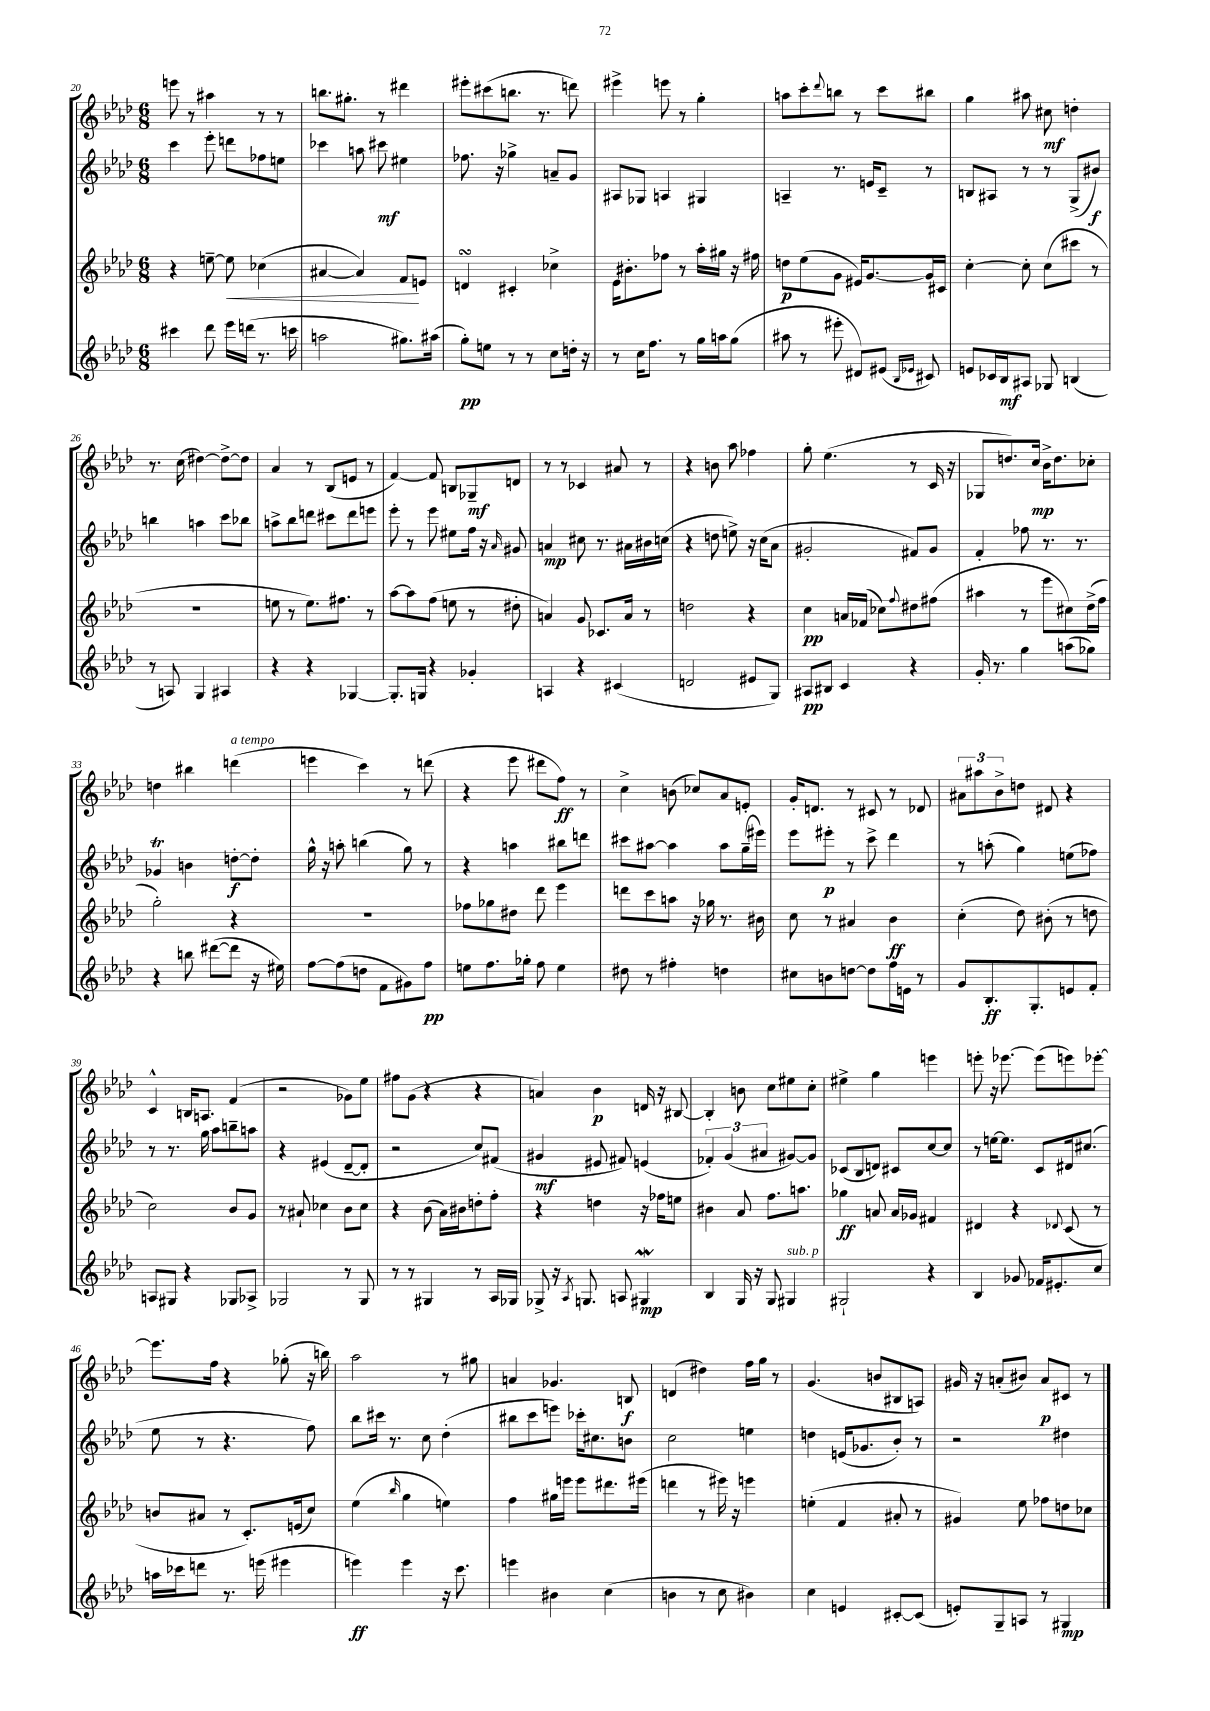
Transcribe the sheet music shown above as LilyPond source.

<<
\new StaffGroup <<
\new Staff = "s0" {
    \clef treble \key aes \major \numericTimeSignature \time 6/8
    e'''8 r8 ais''4 r8 r8 |
    b''8. gis''8.-. r8 dis'''4 |
    eis'''8-. cis'''8( b''8. r8. d'''8) |
    eis'''4-> e'''8 r8 g''4-. |
    a''8 c'''8-. \appoggiatura { des'''8 } b''8 r8 c'''8 bis''8 |
    g''4 ais''8 cis''8\mf d''4-. |
    r8. c''16( dis''4~) dis''8~-> dis''8 |
    aes'4 r8 bes8( e'8 r8 |
    f'4~) f'8 b8 ges8--\mf d'8 |
    r8 r8 ces'4 ais'8 r8 |
    r4 b'8 aes''8 fes''4 |
    g''8-. ees''4.( r8 c'16 r16 |
    ges8 d''8.) c''16\mp bes'16-> d''8. ces''8-. |
    d''4 bis''4 d'''4^\markup { \italic "a tempo" }( |
    e'''4 c'''4) r8 d'''8( |
    r4 ees'''8 dis'''8 f''8\ff) r8 |
    c''4-> b'8( ces''8) aes'8 e'8-. |
    g'16-. d'8. r8 cis'8 r8 des'8 |
    \tuplet 3/2 { ais'8 ais''8 bes'8-> } d''8 dis'8 r4 |
    c'4-^ b16 a8. f'4( |
    r2 ges'8) ees''8 |
    fis''8 g'8( r4 r4 |
    a'4) bes'4\p d'16 r16 bis8~ |
    bis4-. b'8 c''8 eis''8 c''8-. |
    eis''4-> g''4 e'''4 |
    e'''8-. r16 ees'''8.~ ees'''8( e'''8) ees'''8~-. |
    ees'''8. f''16 r4 ges''8-.( r16 b''16) |
    aes''2 r8 gis''8 |
    a'4 ges'4. b8\f |
    d'4( dis''4) f''16 g''16 r8 |
    g'4.( b'8 bis8 a8) |
    gis'16 r16 a'8-.( bis'8) a'8\p cis'8 r8 \bar "|." |
}
\new Staff = "s1" {
    \clef treble \key aes \major \numericTimeSignature \time 6/8
    c'''4 ees'''8-. d'''8 fes''8 e''8 |
    ces'''4 a''8 cis'''8\mf eis''4 |
    fes''8. r16 ges''4-> a'8-- g'8 |
    ais8 ges8 a4 gis4 |
    a4-- r8. e'16 c'8-- r8 |
    b8 ais8 r8 r8 g8->( bis'8\f) |
    b''4 a''4 c'''8 bes''8 |
    a''8-> bes''8 d'''8 cis'''8 d'''8 e'''8 |
    ees'''8-. r8 ees'''8 eis''8 f''16 r16 \grace { aes'16 } gis'8 |
    a'4\mp cis''8 r8. ais'16 bis'16 c''16( |
    r4 d''8 e''8->) r16 c''16( aes'8 |
    gis'2-. fis'8) gis'8 |
    f'4-. fes''8 r8. r8. |
    ges'4\trill b'4 d''8~-.\f d''8-. |
    g''16-^ r16 a''8-. b''4( g''8) r8 |
    r4 a''4 bis''8 d'''8 |
    cis'''8 ais''8~ ais''4 ais''8 g''16--( eis'''16) |
    ees'''8 eis'''8-.\p r8 c'''8-> des'''4 |
    r8 a''8-.( g''4) e''8( fes''8) |
    r8 r8. g''16 aes''8 b''8-- a''8 |
    r4 eis'4( des'8~-- des'8-. |
    r2 c''8) fis'8( |
    gis'4\mf eis'8 fis'8) e'4( |
    \tuplet 3/2 { fes'4-.) g'4( ais'4 } gis'8~) gis'8 |
    ces'8( bes8 d'8) cis'8 c''8~ c''8 |
    r8 e''16~ e''8. c'8 dis'16 cis''8.( |
    ees''8 r8 r4. f''8) |
    bes''8 cis'''16 r8. c''8 des''4-.( |
    bis''8 c'''8 e'''8) ces'''16-. cis''8. b'8 |
    c''2 e''4 |
    d''4 e'16( ges'8. bes'8-.) r8 |
    r2 dis''4 \bar "|." |
}
\new Staff = "s2" {
    \clef treble \key aes \major \numericTimeSignature \time 6/8
    r4 e''8~-- e''8\< ces''4( |
    ais'4~ ais'4) f'8\! e'8 |
    d'4\turn cis'4-. ces''4-> |
    ees'16 bis'8.-. fes''8 r8 aes''16-. gis''16 r16 fis''16 |
    d''8\p ees''8( g'8 eis'16) g'8.~ g'16 cis'16 |
    c''4~-. c''8-. c''8( cis'''8 r8 |
    R2. |
    e''8 r8 e''8.) fis''8. r8 |
    aes''8~ aes''8 f''8( e''8 r8 dis''8-. |
    a'4) g'8 ces'8. a'16 r8 |
    d''2 r4 |
    c''4\pp a'16 fes'16( ces''8) \appoggiatura { f''8 } dis''8 fis''8( |
    ais''4 r8 ees'''8 cis''8) des''16->( f''16 |
    g''2-.) r4 |
    R2. |
    fes''8 ges''8 dis''8 des'''8 ees'''4 |
    d'''8 c'''8 a''8 r16 ges''16 r8. bis'16 |
    c''8 r8 ais'4 bes'4\ff |
    c''4-.( des''8) bis'8-.( r8 d''8 |
    c''2) bes'8 g'8 |
    r8 ais'8-! ces''4 bes'8 ces''8 |
    r4 bes'8( aes'16) bis'16 d''8-. f''8-. |
    r4 d''4 r16 fes''16 e''8 |
    bis'4 aes'8 f''8. a''8. |
    ges''4\ff a'8 a'16 ges'16 fis'4 |
    dis'4 r4 \appoggiatura { des'8 } c'8( r8 |
    b'8 ais'8 r8 c'8.-.) e'16( c''8) |
    ees''4( \grace { bes''16 } g''4 e''4) |
    f''4 gis''16 e'''16 e'''8 dis'''8. eis'''16( |
    d'''4 r8 eis'''16) r16 e'''4 |
    e''4-.( f'4 ais'8-. r8 |
    gis'4) ees''8 fes''8 d''8 ces''8 \bar "|." |
}
\new Staff = "s3" {
    \clef treble \key aes \major \numericTimeSignature \time 6/8
    cis'''4 des'''8 ees'''16 d'''16( r8. c'''16 |
    a''2 gis''8.) ais''16( |
    g''8-.\pp) e''8 r8 r8 c''8 d''16-. r16 |
    r8 c''16 f''8. r8 g''16 a''16 g''8( |
    ais''8 r8 eis'''8-. dis'8) eis'8( \grace { bes16 ees'16 } cis'8) |
    e'8 ces'16 bes16\mf ais8 ges8 b4( |
    r8 a8) g4 ais4 |
    r4 r4 ges4~ |
    ges8.-. g16 r4 ges'4-. |
    a4 r4 cis'4( |
    d'2 eis'8 g8) |
    ais8\pp bis8 c'4 r4 |
    g'16-. r8. g''4 a''8( ges''8) |
    r4 b''8 dis'''8~( dis'''8 r16 eis''16) |
    f''8~ f''8( d''8 f'8 gis'8) f''8\pp |
    e''8 f''8. ges''16-. f''8 e''4 |
    dis''8 r8 fis''4-. d''4 |
    cis''8 b'8 d''8~ d''8 f''16 e'16 r8 |
    g'8 bes8.-.\ff g8.-. e'8 f'8-. |
    a8 gis8 r4 ges8 aes8-> |
    ges2 r8 ges8 |
    r8 r8 gis4 r8 aes16 ges16 |
    ges8-> r16 \acciaccatura { aes8 } g8. a8 gis4\mordent\mp |
    bes4 g16 r16 g8 gis4^\markup { \italic "sub. p" } |
    gis2-! r4 |
    bes4 ges'8 fes'16 eis'8.-. c''8 |
    a''16 ces'''16 d'''8 r8. e'''16( eis'''4 |
    e'''4\ff) e'''4 r16 c'''8. |
    e'''4 bis'4 c''4( |
    b'4 r8 c''8 bis'4) |
    c''4 e'4 cis'8~-. cis'8( |
    e'8-.) g8-- a8 r8 gis4\mp \bar "|." |
}
>>
>>
\layout { \context { \Score currentBarNumber = #20 } }
